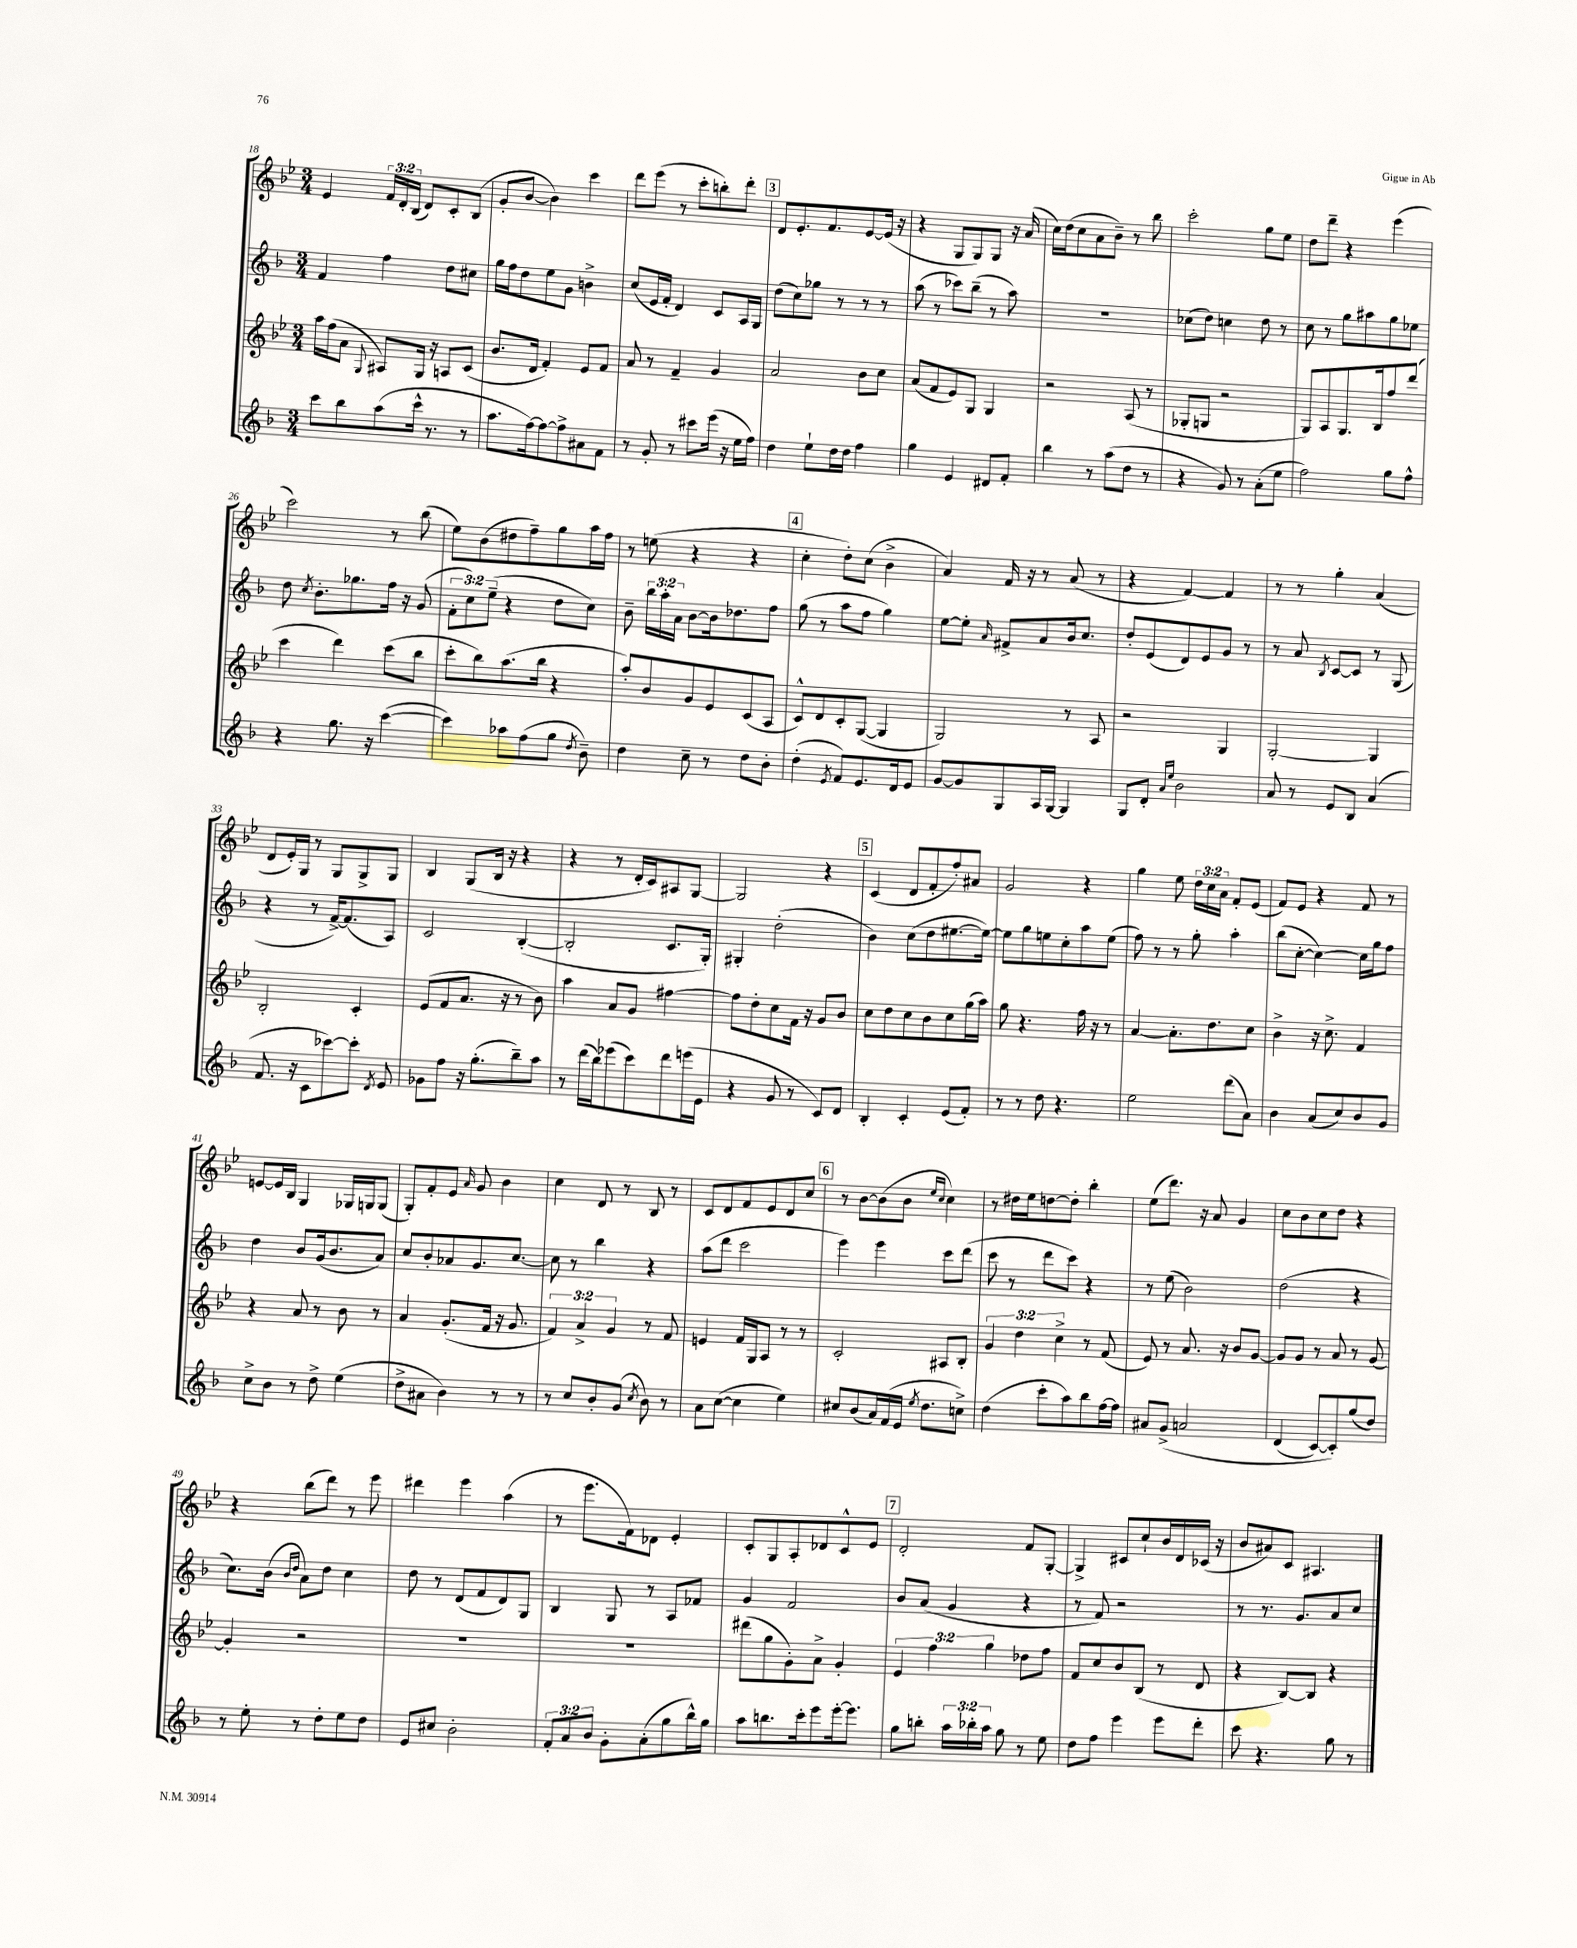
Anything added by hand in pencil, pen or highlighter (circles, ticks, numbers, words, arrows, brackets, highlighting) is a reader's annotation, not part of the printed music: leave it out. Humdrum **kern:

**kern	**kern	**kern	**kern
*staff4	*staff3	*staff2	*staff1
*clefG2	*clefG2	*clefG2	*clefG2
*k[b-]	*k[b-e-]	*k[b-]	*k[b-e-]
*M3/4	*M3/4	*M3/4	*M3/4
8ccc\L	16aa\LL	4f/	4e-/
.	(16ff\J	.	.
8bb-\	8a\J	.	.
.	8qqG/	.	.
(8aa\	8A#/L)	4ff\	24f/LL
.	.	.	24d'/
.	.	.	(24B-/JJ
16ccc^^\Jk	16G/Jk	.	8d/L)
8.r	16r	.	.
.	8A/L	8dd\L	8c'/
8r	(8c/J	8cc#\J	(8B-/J
=	=	=	=
8.aa\L	8.b-/L	16gg\LL	8g'/L
.	.	16ff\J	.
.	.	8dd\	[8b-/J
[16ff\k)	16d/Jk	.	.
8ff\_	4f'/)	8ee\	4b-\])
8ff^\]	.	8g\J	.
8a#\	8e-/L	4b^\	4ccc\
8f\J	8f/J	.	.
=	=	=	=
8r	8a/	(8cc/L	8ddd\L
8g'/	8r	16e/L	(8eee-\J
.	.	16f'/JJ	.
8r	4f~/	4d/)	8r
8ccc#\L	.	.	8ccc'\L
(16eee\Jk	4g/	8c/L	8bb'\)
16r	.	.	.
16ee\LL	.	16A/L	8ddd'\J
16ff\JJ)	.	16G/JJ	.
=	=	=	=
4dd\	2a/	(8dd\L	8d/L
.	.	8cc\)	8.e-'/
8ee`\L	.	8gg-\J	.
.	.	.	8.f/
16dd\L	.	8r	.
16dd\JJ	.	.	.
4ff\	8b-\L	8r	[8e-/
.	8cc\J	8r	(16e-/]Jk
.	.	.	16r
=	=	=	=
4gg\	(8a/L	(8aa\	4r
.	8f/	8r	.
4e/	8e-/)	8ccc-\L)	8G/L
.	8G/J	(8bb-~\J	8G/)
8d#/L	4G/	8r	8G/J
8f'/J	.	8aa\)	16r
.	.	.	(16a/
=	=	=	=
4bb-\	2r	2.r	16cc\LL)
.	.	.	(16dd\J
.	.	.	8cc\
8r	.	.	8a\
(8aa\L	.	.	8b-~\J)
8dd\J	(8A/	.	8r
8r	8r	.	8bb-\
=	=	=	=
4r	8G-'/L	(8cc-\L	2ccc'\
.	8G/J	8dd\J)	.
8g/)	2r	4cc\	.
8r	.	.	.
(8a'\L	.	8dd\	8gg\L
8ee\J	.	8r	8ee-\J
=	=	=	=
2ff\)	8G/L)	8cc\	8dd\L
.	8A/	8r	8ddd~\J
.	8.G/	8gg\L	4r
.	.	8aa#\	.
.	16B-/k	.	.
8gg\L	8ff/	8gg\	(4eee-\
8ff^^\J	(8ddd/J	8ee-\J	.
=	=	=	=
4r	4ccc\	8dd\	2ccc\)
.	.	8qcc/	.
.	.	8.b-'\L	.
8.gg\	4ddd\)	.	.
.	.	8.gg-\	.
16r	.	.	.
([4ccc\	(8ccc\L	16ff\Jk	8r
.	.	16r	.
.	8bb-\J	(8g/	(8bb-\
=	=	=	=
4ccc\])	8ccc'\L	12f'\L	8ee-\L)
.	.	12cc\)	.
.	8bb-\)	.	(8b-\
.	.	(12ee~\J	.
8aa-\L	(8.aa\	4r	8dd#\
(8ff\	.	.	8ff~\)
.	16bb-\Jk	.	.
8gg\J	4r	8dd\L	8gg\
8qdd/	.	.	.
8b-~\)	.	8cc\J)	16aa\L
.	.	.	16ff\JJ
=	=	=	=
4dd\	8aa'/L)	8b-~\	8r
.	8b-/	24bb-\LL	(8ee\
.	.	24aa'\	.
.	.	24a\JJ	.
8cc~\	8g/	[8b-\L	4r
8r	8e-/	16b-\]k	.
.	.	8.dd-\	.
8dd\L	(8c/	.	4r
8b-'\J	8A/J	8ff\J	.
=	=	=	=
(4dd'\	8c^^/L)	(8gg\	4cc'\
.	8d/	8r	.
8qe/	.	.	.
8f/L)	8c'/	8aa\L	8dd'\L)
8.e/	([8G/J	8ff\J	(8cc\J
.	4G/]	4gg\)	4b-^\
16d/k	.	.	.
8e/J	.	.	.
=	=	=	=
[8g/L	2G/)	[8ee\L	4a/)
8g/]	.	8ee'\]J	.
.	.	16qqa/	.
8G/	.	8f#^/L	16f/
.	.	.	16r
16A/L	.	8a/	8r
[16G/JJ	.	.	.
4G/]	8r	16b-/k	(8a/
.	.	8.cc/J	.
.	8A/	.	8r
=	=	=	=
8G/L	2r	8dd'/L	4r
8d'/J	.	(8e/	.
16qqa/LL	.	.	.
16qqee/JJ	.	.	.
2b-\	.	8d/)	[4f/)
.	.	8e/	.
.	4G/	8g/J	4f/]
.	.	8r	.
=	=	=	=
8a/	[2G'/	8r	8r
8r	.	8a/	8r
.	.	8qB-/	.
8e/L	.	[8c/L	4gg'\
8B-/J	.	8c/]J	.
(4a/	4G/]	8r	(4a/
.	.	(8G/	.
=	=	=	=
8.f/	2B-'/	4r	8d/L
.	.	.	16e-'/L)
16r	.	.	16G/JJ
8c\L	.	8r	8r
[8ccc-\)	.	[16f^/LK)	8G/L
.	.	(8.f/]	.
8ccc-'\]J	4c'/	.	8G^/
8qd/	.	.	.
8e/	.	8A/J)	8G/J
=	=	=	=
8g-\L	(8e-/L	2c/	4B-/
8ff\J	8f/	.	.
16r	8.a/J	.	(8G/L
(8.gg'\L	.	.	.
.	.	.	16B-/Jk
.	16r	.	16r
8bb-~\)	8r	([4B-'/	4r
8aa\J	8b-\)	.	.
=	=	=	=
8r	4aa\	2B-'/]	4r
(16ddd\LL	.	.	.
16bb-\J)	.	.	.
(8eee-\	8a/L	.	8r
8ccc\)	8g/J	.	16d'/LL
.	.	.	16c/J)
8ddd\	[4ff#\	8.c/L	8A#/
(16eee\L	.	.	[8G/J
16e\JJ	.	16G'/Jk)	.
=	=	=	=
4r	8ff#\]L	4G#'/	2G/]
.	8dd'\	.	.
8g/	8cc\	(2dd'\	.
8r	16f\Jk	.	.
.	16r	.	.
8c/L)	8g/L	.	4r
8d/J	8b-/J	.	.
=	=	=	=
4B-'/	8cc\L	4b-\)	(4c/
.	8dd\	.	.
4c'/	8cc\	(8cc\L	8d/L
.	8b-\	8dd\	8f'/
(8e/L	8cc\	[8.ee#\	8ff'/)
8f'/J)	(16gg\L	.	8a#/J
.	16aa\JJ)	16ee#\_Jk)	.
=	=	=	=
8r	8gg\	8ee#\]L	2g/
8r	4.r	8gg\	.
8dd\	.	8ee\	.
4.r	.	8cc'\	.
.	16ff\	8aa\	4r
.	16r	.	.
.	8r	(8ee\J	.
=	=	=	=
2ee\	[4a/	8ff\)	4gg\
.	.	8r	.
.	8.a'\]L	8r	8ee-\
.	.	8gg'\	24dd\LL
.	.	.	24cc\
.	8.dd\	.	.
.	.	.	24a\JJ
(8ddd\L	.	4aa'\	8f'/L
8a\J)	8cc\J	.	(8e-/J
=	=	=	=
4b-\	4b-^\	(8bb-\L	8f/L)
.	.	[8cc'\J	8e-/J
(8a/L	16r	4cc\_)	4r
.	8.cc^\	.	.
8cc/)	.	.	.
8b-/	4f/	16cc\]LL	8f/
.	.	16gg\J	.
8g/J	.	8ff\J	8r
=	=	=	=
8cc^\L	4r	4dd\	[8e/L
8b-\J	.	.	16e/]L
.	.	.	16B-/JJ
8r	8a/	8b-/L	4G/
8dd^\	8r	(16g/k	.
.	.	8.b-/	.
(4ee\	8b-\	.	16G-/LL
.	.	.	16G/J
.	8r	8a/J)	(8G/J
=	=	=	=
8dd^\L	4a/	8cc/L	8G'/L)
8a#\J	.	8b-'/	8f'/
4b-\)	(8.g'/L	8a-/	8e-/J
.	.	.	16qqa/
.	.	8.g/	8g/
.	16f/Jk	.	.
8r	16r	.	4b-\
.	8.g/	[8.cc/J	.
8r	.	.	.
=	=	=	=
8r	6f/)	8cc\]	4cc\
8cc/L	.	8r	.
.	6a^/	.	.
8b-'/	.	4bb-\	8d/
.	6g/	.	.
(8g/J	.	.	8r
8qcc/	.	.	.
8b-\)	8r	4r	8B-/
8r	8f/	.	8r
=	=	=	=
8a\L	4e/	(8aa\L	8c/L
([8cc\J	.	8ddd\J	8d/
4cc\]	16f/LL	2ccc\	8f/
.	16G/J	.	.
.	8A/J	.	8e-/
4ee\)	8r	.	8d/
.	8r	.	8cc/J
=	=	=	=
8cc#/L	2c'/	4eee\)	8r
(8b-/	.	.	[8b-\L
16a/L)	.	4eee\	(8b-\]
(16f/	.	.	.
16e/JJ	.	.	8b-\J
8qee/	.	.	.
8.dd\L	.	.	.
.	.	.	16qqee-/LL
.	.	.	16qqcc/JJ
.	8A#/L	8ccc\L	4cc\)
8cc^\J)	8B-'/J	(8ddd\J	.
=	=	=	=
(4dd\	6g/	8ccc\	8r
.	.	8r	16dd#\LL
.	6dd\	.	.
.	.	.	16ee-\J
8ccc'\L	.	8ddd\L	[8dd\
.	6cc^\	.	.
8aa\)	.	8ccc\J)	8dd'\]J
8bb-\	8r	4r	4bb-'\
[16ff\L	(8f/	.	.
16ff\]JJ	.	.	.
=	=	=	=
8a#/L	8e-/)	8r	(8ee-\L
&(8g^/J	8r	(8ee\	8.ddd\J)
2a/	8.a/	2b-\)	.
.	.	.	16r
.	.	.	8a/
.	16r	.	.
.	8b-/L	.	4g/
.	[8g/J	.	.
=	=	=	=
(4d/	8g/]L	(2dd\	8cc\L
.	8g/J	.	8b-\
[8c/L)	8r	.	8cc\
8c'/]&)	8a/	.	8dd\J
(8gg/	8r	4r	4r
8dd/J)	[8g/	.	.
=	=	=	=
8r	4g'/]	8.cc\L)	4r
8ee'\	.	.	.
.	.	(16b-\Jk	.
.	.	16qqb-/LL	.
.	.	16qqdd/JJ	.
8r	2r	8a\L)	(8bb-\L
8dd'\L	.	8dd\J	8ddd\J)
8ee\	.	4cc\	8r
8dd\J	.	.	8eee-\
=	=	=	=
8e/L	2.r	8dd\	4ddd#\
8cc#/J	.	8r	.
2b-'\	.	(8d/L	4eee-\
.	.	8f/	.
.	.	8d/)	(4aa\
.	.	8G/J	.
=	=	=	=
12f'/L	2.r	4B-/	8r
12a/	.	.	.
.	.	.	8.eee-\L
12b-/J	.	.	.
8g'\L	.	8G/	.
.	.	.	16f\k)
(8a'\	.	8r	8d-\J
8gg\	.	8A/L	4e-'/
16bb-^^\L)	.	8f-/J	.
16gg\JJ	.	.	.
=	=	=	=
8aa\L	(8ddd#\L	4g/	8c'/L
8.bb\	8gg\	.	8G/
.	8g'\)	2f/	8A'/
16ccc'\k	.	.	.
8eee\	8a^\J	.	8d-/
[16eee'\k	4g'/	.	8c^^/
8.eee\]J	.	.	.
.	.	.	8e-/J
=	=	=	=
8gg\L	6e-/	8b-/L	2d'/
8bb'\J	.	(8a/J	.
.	6ff\	.	.
24aa\LL	.	4g/	.
24bb-'\	.	.	.
24aa\JJ	6gg\	.	.
8gg\	.	.	.
8r	8dd-\L	4r	8f/L
8ee\	8ff\J	.	[8G'/J
=	=	=	=
8dd\L	8f/L	8r	4G^/]
8ff\J	8cc/	8f/)	.
4eee\	8b-/	2r	8c#/L
.	(8B-/J	.	8cc`/
8eee\L	8r	.	16b-/L
.	.	.	16d/
8ddd'\J	8d/	.	(16c-/JJ
.	.	.	16r
=	=	=	=
8ccc\	4r	8r	8b-/L
4.r	.	8.r	8a#/)
.	[8B-/L)	.	8c/J
.	.	8.g/L	.
.	8B-/]J	.	4.A#/
8gg\	4r	8a/	.
8r	.	8cc/J	.
==	==	==	==
*-	*-	*-	*-
